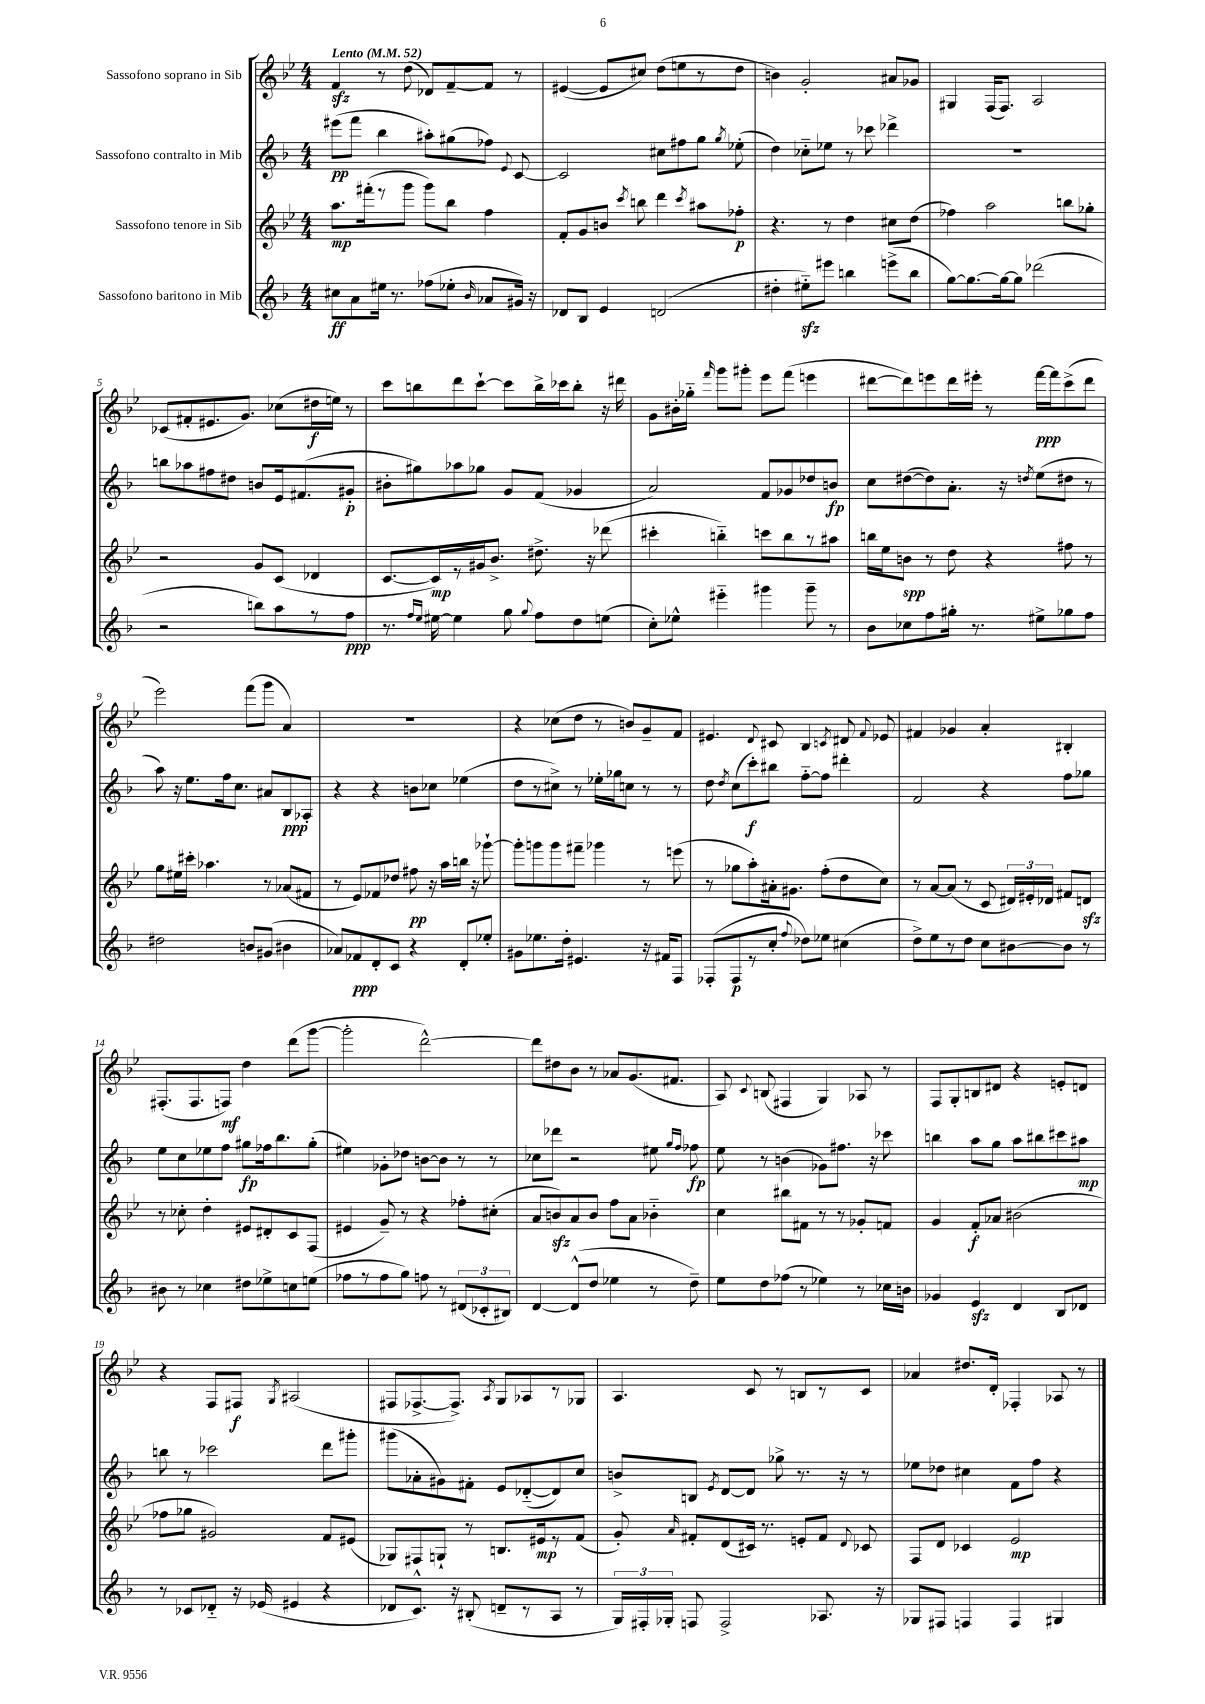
<<
\new StaffGroup <<
\new Staff = "s0" \with { instrumentName = "Sassofono soprano in Sib" } {
    \clef treble \key bes \major \numericTimeSignature \time 4/4 \tempo "Lento" 4 = 52
    \autoBeamOff f'4\sfz r8 d''8( des'8[) f'8~-- f'8] r8 |
    eis'4~( eis'8[ cis''8]) d''8[( e''8 r8 d''8] |
    b'4) g'2-. ais'8[ ges'8] |
    gis4 f16[( f8.]) a2 |
    ces'8[( fis'8-. eis'8. g'8.]) ces''8[( dis''16\f e''16]) r8 |
    c'''8[ b''8 d'''8 c'''8]~-! c'''8[ b''16-> ces'''16 b''8]-. r16 dis'''16 |
    g'8[ bis'16-. ges''16]-_ \grace { f'''16 } g'''8[ gis'''8]-. ees'''8[ f'''8]( e'''4 |
    dis'''8[~ dis'''8) e'''8 dis'''16 eis'''16]-. r8 f'''16[~\ppp f'''16 c'''8->( dis'''8] |
    ees'''2) f'''8[( g'''8] a'4) |
    R1 |
    r4 ces''8[( d''8] r8 b'8[) g'8-- f'8] |
    eis'4. \appoggiatura { d'8 } cis'8 bes4 \acciaccatura { c'8 } dis'8 \appoggiatura { f'8 } ees'8 |
    fis'4 ges'4 a'4-. bis4-. |
    fis8.[-.( fis8. f8]\mf) d''4 d'''8[( g'''8]~ |
    g'''2-. d'''2~-^) |
    d'''8[ dis''8 bes'8] r8 aes'8[ g'8.( fis'8.] |
    a8) \appoggiatura { c'8 } b8( fis4 g4) aes8 r8 |
    f8[ g8-. b8 dis'8] r4 e'8[-. d'8] |
    r4 f8[ fis8]\f \acciaccatura { g8 } ais2( |
    fis8[ fes8.~-> fes8.]->) \acciaccatura { a8 } g8[ aes8 r8 ges8] |
    a4. c'8 r8 b8[ r8 c'8] |
    aes'4 dis''8.[ d'16]-. fes4-. aes8 r8 \bar "|." |
}
\new Staff = "s1" \with { instrumentName = "Sassofono contralto in Mib" } {
    \clef treble \key f \major \numericTimeSignature \time 4/4
    \autoBeamOff eis'''8[\pp( f'''8] bes''4 ais''8[-.) gis''8( fes''8]) \appoggiatura { e'8 } c'8~ |
    c'2 cis''8[ fis''8 g''8] \acciaccatura { g''8 } ees''8-.( |
    d''4) ces''8[-_ ees''8] r8 ces'''8 des'''4-> |
    R1 |
    b''8[ aes''8 fis''8 dis''8] b'8[ e'16 fis'8.( gis'8]-.\p |
    bis'8[-. gis''8) aes''8 ges''8] g'8[ f'8]( ges'4 |
    a'2) f'8[ ges'8 des''8 b'8]\fp |
    c''8[ dis''8~( dis''8) a'8.]-. r16 \acciaccatura { d''8 } e''8[( dis''8] r8 |
    a''8) r16 e''8.[ f''16 c''8.] ais'8[ bes8\ppp aes8]-. |
    r4 r4 b'8[ ces''8] ees''4( |
    d''8[ r8 cis''8]->) r8 ees''16[-. ges''16 c''8] r8 r8 |
    d''8 \acciaccatura { d''8 } c''8[( c'''8-.\f) bis''8] f''8[~-_ f''8] dis'''4-. |
    f'2 r4 f''8[ ges''8] |
    e''8[ c''8 ees''8 f''8] gis''8[\fp fes''16 bes''8. gis''8]-.( |
    eis''4) ges'8[-. des''8] b'8[~ b'8] r8 r8 |
    ces''8[ des'''8] r2 eis''8 \grace { g''16[ f''16] } fes''8\fp |
    e''8 r8 b'4( ges'8[) fis''8.] r16 ces'''8 |
    b''4 a''8[ g''8] a''8[ bis''8 cis'''8 ais''8]\mp |
    b''8 r8 ces'''2 d'''8[ gis'''8]-. |
    gis'''8[( aes'8-. gis'8) fis'8]-. e'8[ des'8~-_( des'8) c''8] |
    b'8[-> b8] \acciaccatura { e'8 } d'8[~ d'8] ges''8-> r8. r16 r8 |
    ees''8[ des''8] cis''4 f'8[ f''8] r4 \bar "|." |
}
\new Staff = "s2" \with { instrumentName = "Sassofono tenore in Sib" } {
    \clef treble \key bes \major \numericTimeSignature \time 4/4
    \autoBeamOff a''8.[\mp fis'''16-.( r8 g'''8] g'''8[) bes''8] f''4 |
    f'8[-. g'8 b'8] \acciaccatura { c'''8 } b''8 d'''4 \acciaccatura { c'''8 } ais''8[ fes''8]-.\p |
    r4. r8 d''4 cis''8[ d''8]( |
    fes''4) a''2 b''8[ ges''8]-. |
    r2 g'8[ c'8]( des'4 |
    c'8.[~ c'16\mp) r8 gis'16 bes'8.]-> dis''8.-> r16 des'''8( |
    cis'''4-. b''4-_) c'''8[ b''8 r8 ais''8] |
    b''16[ ees''16 b'8]\spp r8 d''8 r4 fis''8 r8 |
    g''8[ eis''16 cis'''16]-. aes''4. r8 aes'8[( fis'8] |
    r8 ees'8[) fes'8 des''8] fis''8\pp r16 a''16[ b''16] r16 ges'''8~-! |
    ges'''8[-. g'''8 g'''8 fis'''8]-- ges'''4 r8 e'''8( |
    r8 ges''8[ a''8-.) ais'16-. gis'8.] f''8[-.( d''8 c''8]) |
    r8 a'8[~ a'8]( r8 c'8 \tuplet 3/2 { dis'16[) eis'16-. des'16] } fis'8[ d'8]\sfz |
    r8 ces''8-. d''4-. eis'8[ dis'8-. c'8 f8]( |
    eis'4 g'8--) r8 r4 fes''8[-. cis''8]-.( |
    a'8[ b'8\sfz) a'8 b'8] f''8[ a'8] bes'4-_ |
    c''4 bis''8[ fis'8] r8 r8 ges'8[-. f'8] |
    g'4 f'8[-.\f aes'8] bis'2( |
    fes''8[ ges''8] gis'2) f'8[ eis'8]( |
    ges8[) fis8 g8]-! r8 b8.[ eis'16\mp r8 f'8]( |
    g'8-.) \grace { a'16 } fis'8[-. d'8( cis'16]) r8. e'8[-. fis'8] \appoggiatura { d'8 } ces'8 |
    f8[ d'8] ces'4 ees'2\mp \bar "|." |
}
\new Staff = "s3" \with { instrumentName = "Sassofono baritono in Mib" } {
    \clef treble \key f \major \numericTimeSignature \time 4/4
    \autoBeamOff cis''8[\ff a'8 eis''16] r8. fes''8[( ees''8]-. \grace { bes'16 } aes'8[ gis'16]) r16 |
    des'8[ bes8] e'4 d'2( |
    dis''4-. eis''8[-_\sfz) eis'''8] b''4 e'''8[->( b''8] |
    g''8[~) g''8.~ g''16~ g''8] des'''2( |
    r2 b''8[) a''8 r8 f''8]\ppp |
    r8. \grace { f''16[ e''16] } eis''16~ eis''4 g''8 \appoggiatura { g''8 } f''8[ d''8 e''8]( |
    c''8[-.) ees''8]-^ eis'''4-_ gis'''4 gis'''8-- r8 |
    bes'8[ ces''8 f''8 gis''16]-. r8. eis''8[-> ges''8 f''8] |
    dis''2 b'8[ gis'8]( bis'4 |
    aes'8[) fes'8\ppp d'8-. c'8] r4 d'8[-. ees''8]-. |
    gis'8[ ees''8. d''16]-. eis'4. r16 fis'16[ f8] |
    fes8[-.( fes8\p r8 c''8]-. \appoggiatura { f''8 } des''8[) ees''8] cis''4( |
    d''8[->) e''8 r8 d''8] c''8[ bis'8~ bis'8] r8 |
    bis'8 r8 ces''4 dis''8[ ees''8-> c''8 e''8]( |
    fes''8[ r8 fes''8 g''8]) f''8 r8 \tuplet 3/2 { dis'8[( ces'8-. bis8]) } |
    d'4~ d'8[-^( d''8] ees''4 r8 d''8--) |
    e''8[ d''8 fes''8]( r8 ees''4) r8 ces''16[ b'16] |
    ges'4 e'4\sfz d'4 bes8[ des'8] |
    r8 ces'8[ des'8]-_ r16 ees'16( eis'4 r4 |
    des'8[ c'8.]-^) r16 bis8-.( d'8[-- r8 a8] r8 |
    \tuplet 3/2 { g16[) fis16-. ges16]-. } f8 f2-> aes8. r16 |
    ges8[ fis8] f4 f4 gis4 \bar "|." |
}
>>
>>
